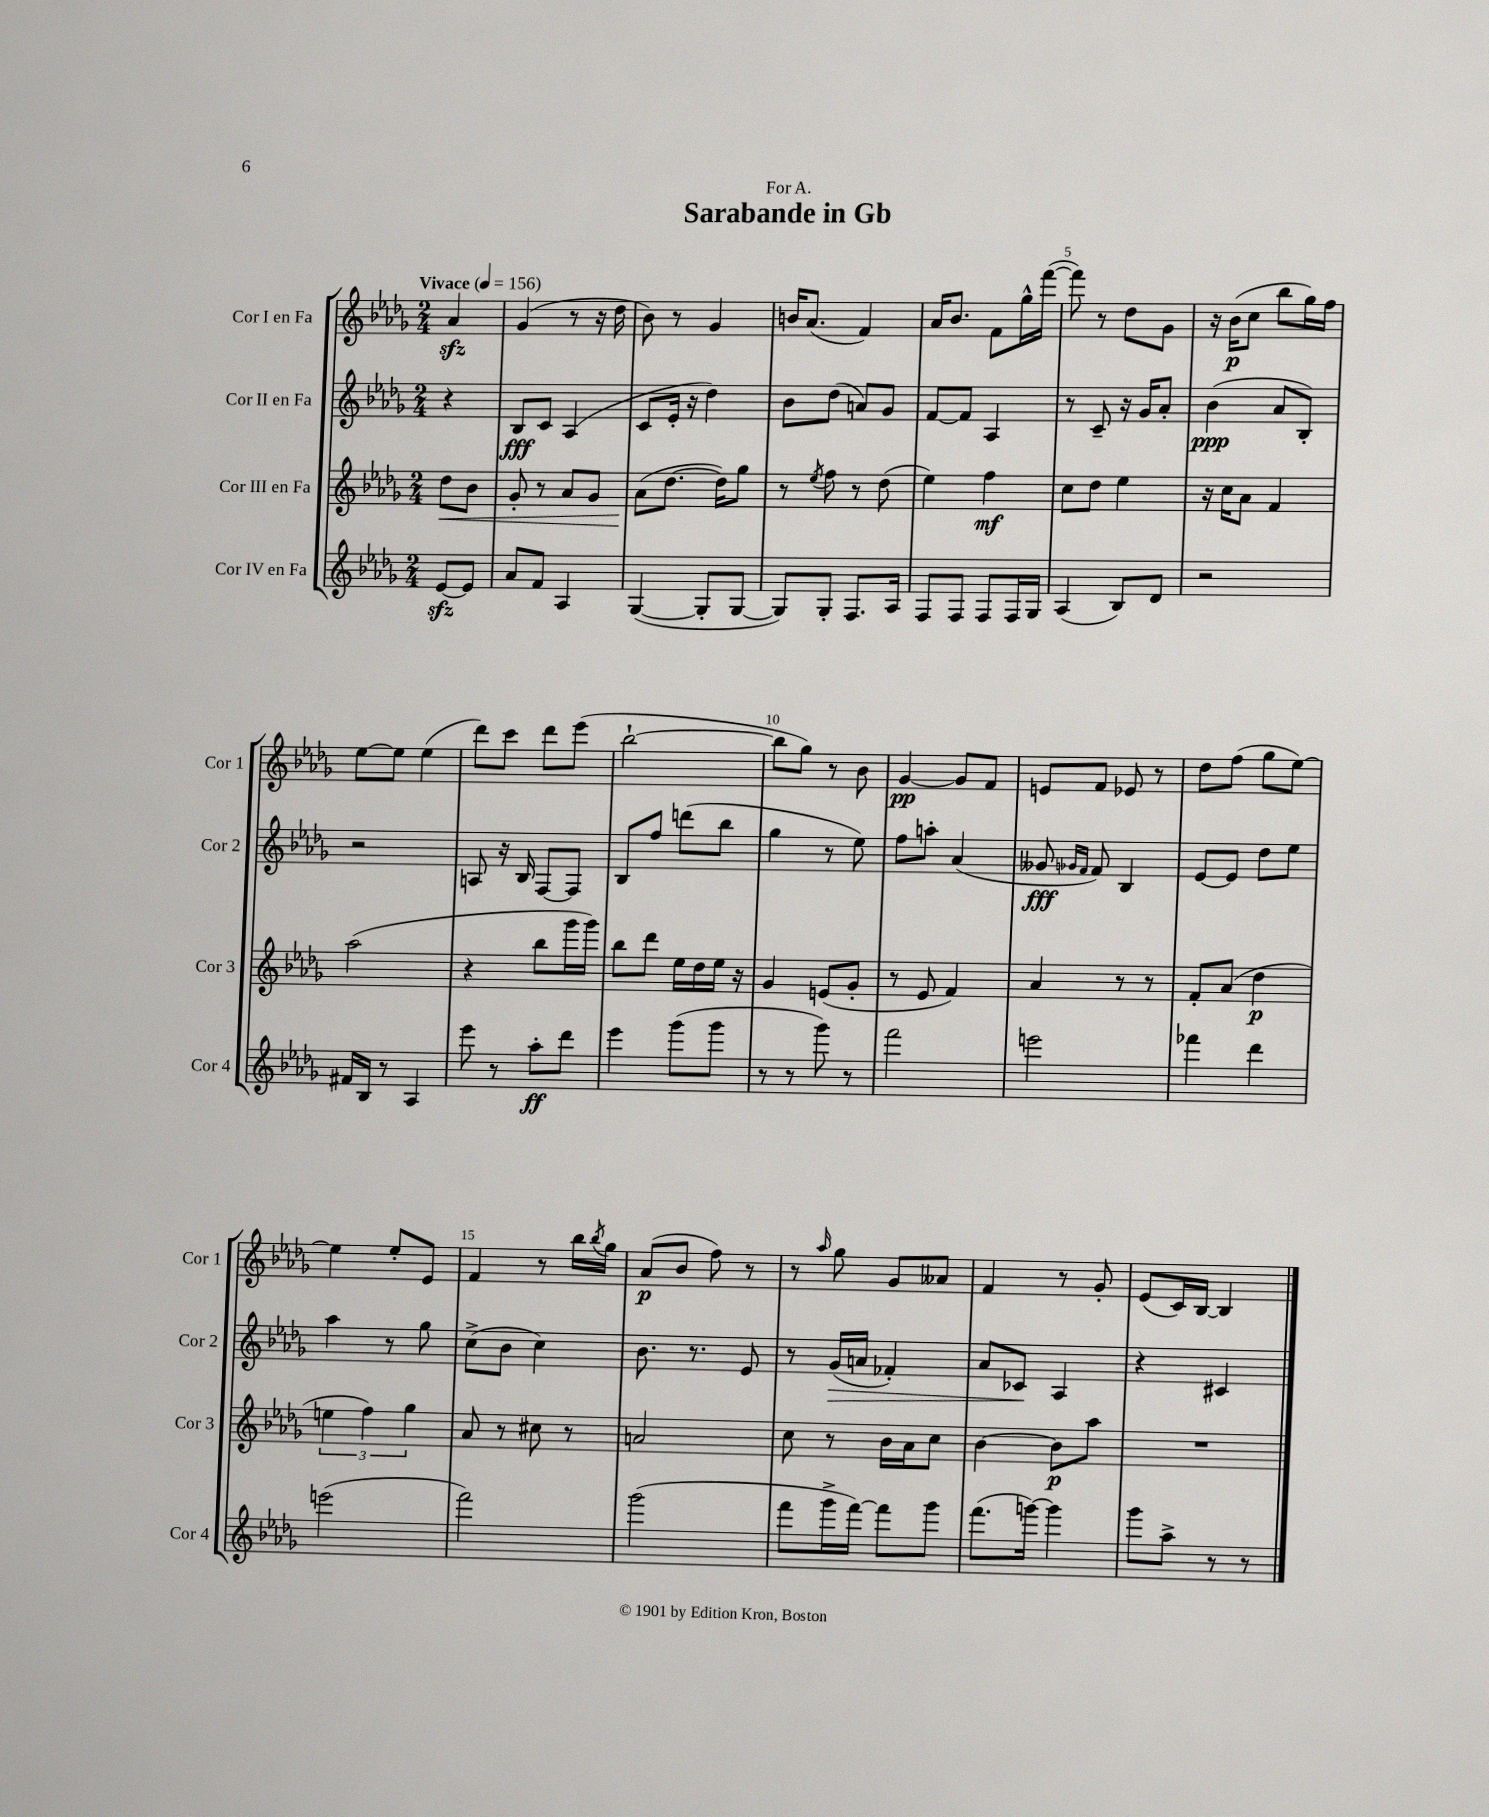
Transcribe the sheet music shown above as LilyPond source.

\header { title = "Sarabande in Gb" dedication = "For A." }
<<
\new StaffGroup <<
\new Staff = "s0" \with { instrumentName = "Cor I en Fa" shortInstrumentName = "Cor 1" } {
    \clef treble \key des \major \numericTimeSignature \time 2/4 \partial 4 \tempo "Vivace" 4 = 156
    aes'4\sfz |
    ges'4( r8 r16 des''16 |
    bes'8) r8 ges'4 |
    b'16 aes'8.( f'4) |
    aes'16 bes'8. f'8 ges''16-^ f'''16~( |
    f'''8) r8 des''8 ges'8 |
    r16 bes'16\p( c''8 bes''8 ges''16) f''16 |
    ees''8~ ees''8 ees''4( |
    des'''8) c'''8 des'''8 ees'''8( |
    bes''2~-! |
    bes''8 ges''8) r8 bes'8 |
    ges'4~\pp ges'8 f'8 |
    e'8 f'8 ees'8 r8 |
    des''8 f''8( ges''8 ees''8~) |
    ees''4 ees''8-. ees'8 |
    f'4 r8 bes''16 \acciaccatura { bes''8 } ges''16 |
    aes'8\p( bes'8 f''8) r8 |
    r8 \grace { aes''16 } ges''8 ges'8 aeses'8 |
    f'4 r8 ges'8-. |
    ees'8( c'16) bes16~ bes4 \bar "|." |
}
\new Staff = "s1" \with { instrumentName = "Cor II en Fa" shortInstrumentName = "Cor 2" } {
    \clef treble \key des \major \numericTimeSignature \time 2/4 \partial 4
    r4 |
    bes8\fff c'8 aes4( |
    c'8 ees'16-. r16 des''4) |
    bes'8 des''8( a'8) ges'8 |
    f'8~ f'8 aes4 |
    r8 c'8-- r16 ges'16 aes'8-. |
    bes'4\ppp( aes'8 bes8-.) |
    r2 |
    a8 r16 bes16 f8~ f8 |
    bes8 f''8 d'''8( bes''8 |
    ges''4 r8 ees''8) |
    f''8 a''8-. aes'4( |
    geses'8\fff \grace { ges'16 f'16 } f'8) bes4 |
    ees'8~ ees'8 des''8 ees''8 |
    aes''4 r8 ges''8 |
    c''8->( bes'8 c''4) |
    bes'8. r8. ees'8 |
    r8 ges'16\>( a'16 fes'4-.) |
    aes'8 ces'8\! aes4 |
    r4 cis'4 \bar "|." |
}
\new Staff = "s2" \with { instrumentName = "Cor III en Fa" shortInstrumentName = "Cor 3" } {
    \clef treble \key des \major \numericTimeSignature \time 2/4 \partial 4
    des''8\< bes'8 |
    ges'8-. r8 aes'8 ges'8 |
    aes'8\!( des''8.~ des''16) ges''8 |
    r8 \acciaccatura { ees''8 } f''8 r8 des''8( |
    ees''4) f''4\mf |
    c''8 des''8 ees''4 |
    r16 c''16 aes'8 f'4 |
    aes''2( |
    r4 bes''8 ges'''16 ges'''16) |
    bes''8 des'''8 ees''16 des''16 ees''16 r16 |
    ges'4 e'8( ges'8-. |
    r8 ees'8 f'4) |
    aes'4 r8 r8 |
    f'8-. aes'8( des''4\p |
    \tuplet 3/2 { e''4 f''4) ges''4 } |
    aes'8 r8 cis''8 r8 |
    a'2 |
    c''8 r8 bes'16 aes'16 c''8 |
    bes'4~ bes'8\p aes''8 |
    R2 \bar "|." |
}
\new Staff = "s3" \with { instrumentName = "Cor IV en Fa" shortInstrumentName = "Cor 4" } {
    \clef treble \key des \major \numericTimeSignature \time 2/4 \partial 4
    ees'8~\sfz ees'8 |
    aes'8 f'8 aes4 |
    ges4~( ges8-. ges8~ |
    ges8) ges8-. f8. aes16 |
    f8 f8 f8 f16 ges16 |
    aes4( bes8) des'8 |
    r2 |
    fis'16 bes16 r8 aes4 |
    ees'''8 r8 aes''8-.\ff des'''8 |
    ees'''4 ges'''8( ges'''8 |
    r8 r8 ges'''8) r8 |
    f'''2 |
    e'''2 |
    fes'''4 des'''4 |
    e'''2( |
    f'''2) |
    ges'''2( |
    f'''8 ges'''16-> f'''16~) f'''8 ges'''8 |
    f'''8.( g'''16~) g'''4 |
    ges'''8 aes''8-> r8 r8 \bar "|." |
}
>>
>>
\layout { \context { \Score \override BarNumber.break-visibility = ##(#f #t #t) barNumberVisibility = #(every-nth-bar-number-visible 5) } }
